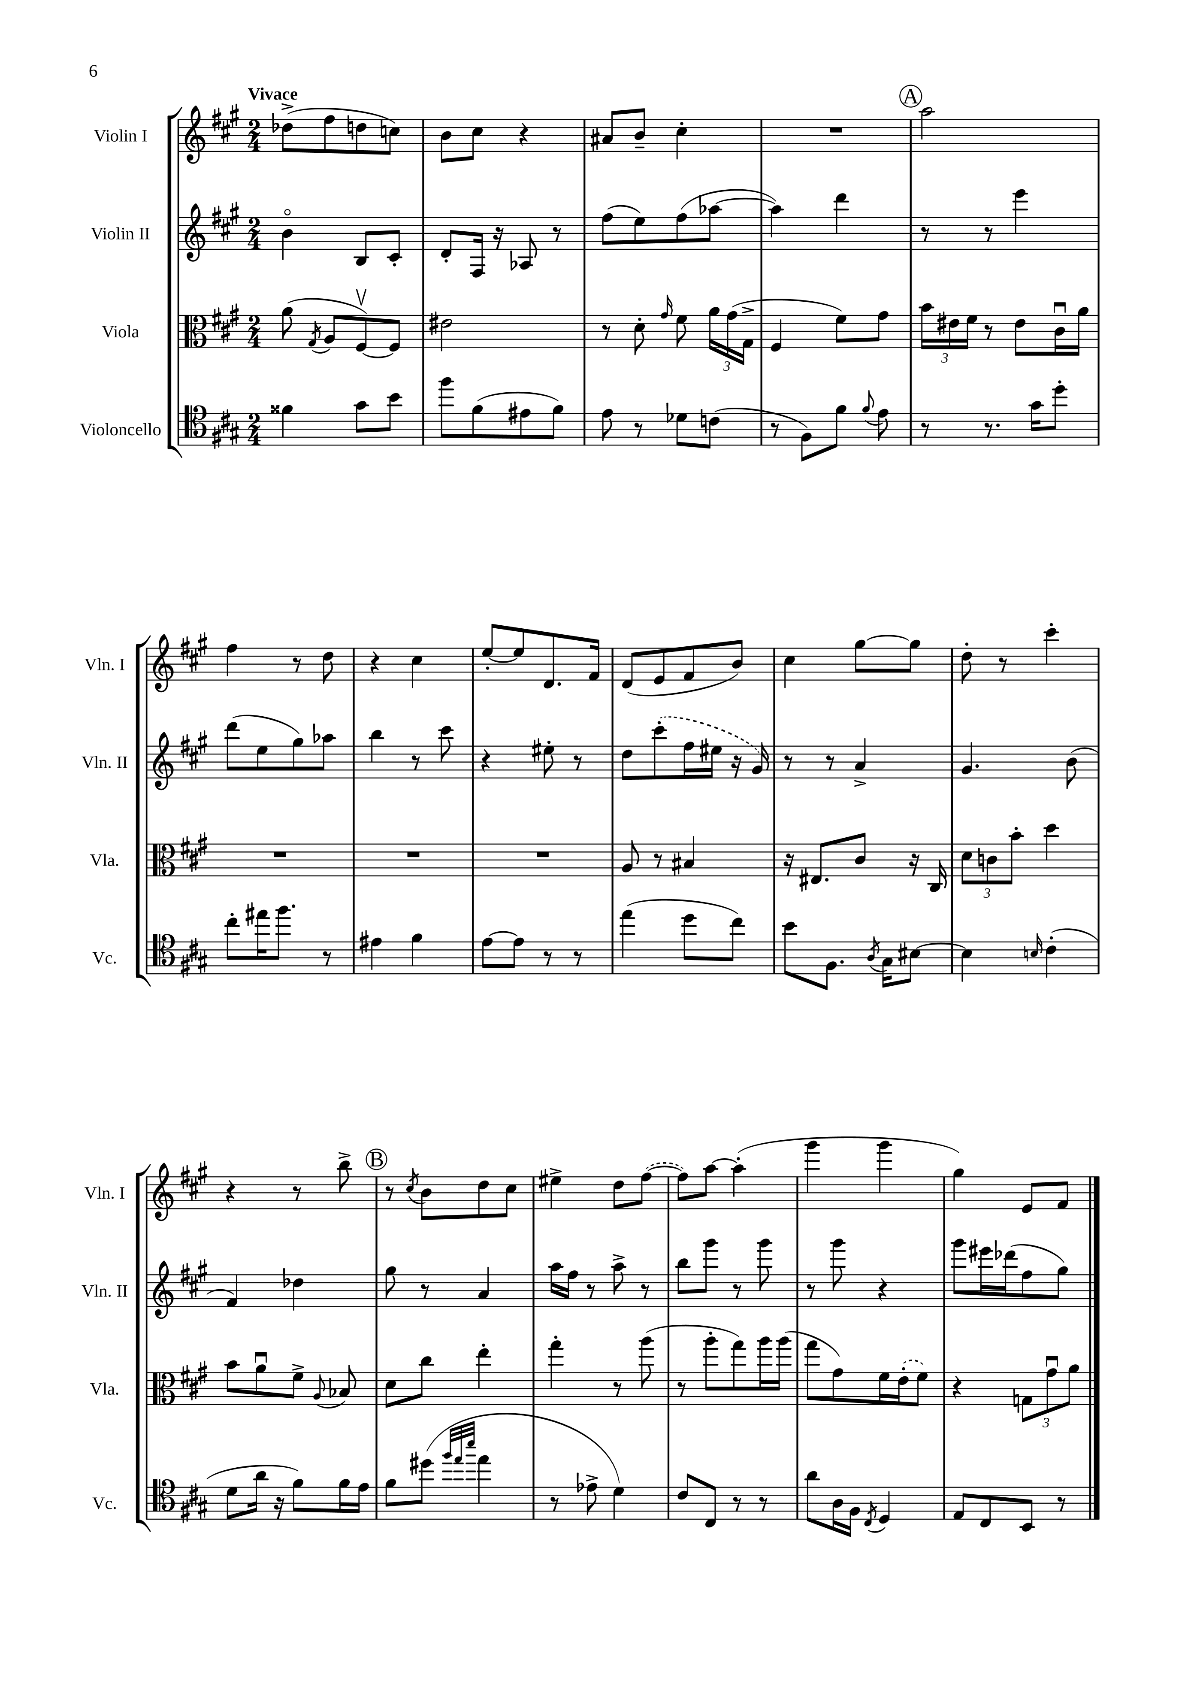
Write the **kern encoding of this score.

**kern	**kern	**kern	**kern
*staff4	*staff3	*staff2	*staff1
*clefC4	*clefC3	*clefG2	*clefG2
*k[f#c#g#]	*k[f#c#g#]	*k[f#c#g#]	*k[f#c#g#]
*M2/4	*M2/4	*M2/4	*M2/4
4f##	(8a	4bo	(8dd-^
.	8qG#	.	.
.	8A	.	8ff#
8g#	[8F#v)	8B	8dd
8b	8F#]	8c#'	8cc)
=	=	=	=
8ff#	2e#	8d'	8b
(8f#	.	16F#	8cc#
.	.	16r	.
8e#	.	8A-	4r
8f#)	.	8r	.
=	=	=	=
8e	8r	(8ff#	8a#
8r	8d'	8ee)	8b~
.	16qqg#	.	.
8d-	8f#	(8ff#	4cc#'
(8c	24a	[8aa-	.
.	(24g#	.	.
.	24G#^	.	.
=	=	=	=
8r	4F#	4aa-])	2r
8F#)	.	.	.
8f#	8f#)	4ddd	.
8qqf#	.	.	.
8e	8g#	.	.
=	=	=	=
8r	24b	8r	2aa
.	24e#	.	.
.	24f#	.	.
8.r	8r	8r	.
.	8e#	4eee	.
16g#	.	.	.
8dd'	16c#u	.	.
.	16a	.	.
=	=	=	=
8cc#'	2r	(8ddd	4ff#
16ee#	.	8ee	.
8.ff#	.	.	.
.	.	8gg#)	8r
8r	.	8aa-	8dd
=	=	=	=
4e#	2r	4bb	4r
4f#	.	8r	4cc#
.	.	8ccc#	.
=	=	=	=
[8e	2r	4r	[8ee'
8e]	.	.	8ee]
8r	.	8ee#'	8.d
8r	.	8r	.
.	.	.	16f#
=	=	=	=
(4ee	8A	8dd	(8d
.	8r	(8ccc#'	8e
8dd	4B#	16ff#	8f#
.	.	16ee#	.
8cc#)	.	16r	8b)
.	.	16g#)	.
=	=	=	=
8b	16r	8r	4cc#
.	8.E#	.	.
8.F#	.	8r	.
.	8c#	4a^	[8gg#
8qA	.	.	.
16G#	.	.	.
[8B#	16r	.	8gg#]
.	16C#	.	.
=	=	=	=
4B#]	12d	4.g#	8dd'
.	12c	.	.
.	.	.	8r
.	12b'	.	.
16qqB	.	.	.
(4c#'	4dd	.	4ccc#'
.	.	(8b	.
=	=	=	=
8d	8b	4f#)	4r
16a	8au	.	.
16r	.	.	.
8f#)	8f#^	4dd-	8r
.	8qqA	.	.
16f#	8B-	.	8bb^
16e	.	.	.
=	=	=	=
8f#	8d	8gg#	8r
.	.	.	8qcc#
(8dd#	8cc#	8r	8b
32qqff#	.	.	.
32qqee	.	.	.
32qqbb	.	.	.
4ee	4ee'	4a	8dd
.	.	.	8cc#
=	=	=	=
8r	4gg#'	16aa	4ee#^
.	.	16ff#	.
8e-^	.	8r	.
4d)	8r	8aa^	8dd
.	(8aa	8r	([8ff#
=	=	=	=
8c#	8r	8bb	8ff#])
8C#	8aa'	8ggg#	[8aa
8r	8gg#)	8r	(4aa']
8r	16aa	8ggg#	.
.	(16aa	.	.
=	=	=	=
8a	8gg#	8r	4ggg#
16A	8g#)	8ggg#	.
16F#	.	.	.
8qC#	.	.	.
4D	16f#	4r	4ggg#
.	(16e'	.	.
.	8f#)	.	.
=	=	=	=
8E	4r	8ggg#	4gg#)
8C#	.	16eee#	.
.	.	(16ddd-	.
8BB	12G	8ff#	8e
.	12g#u	.	.
8r	.	8gg#)	8f#
.	12a	.	.
==	==	==	==
*-	*-	*-	*-
